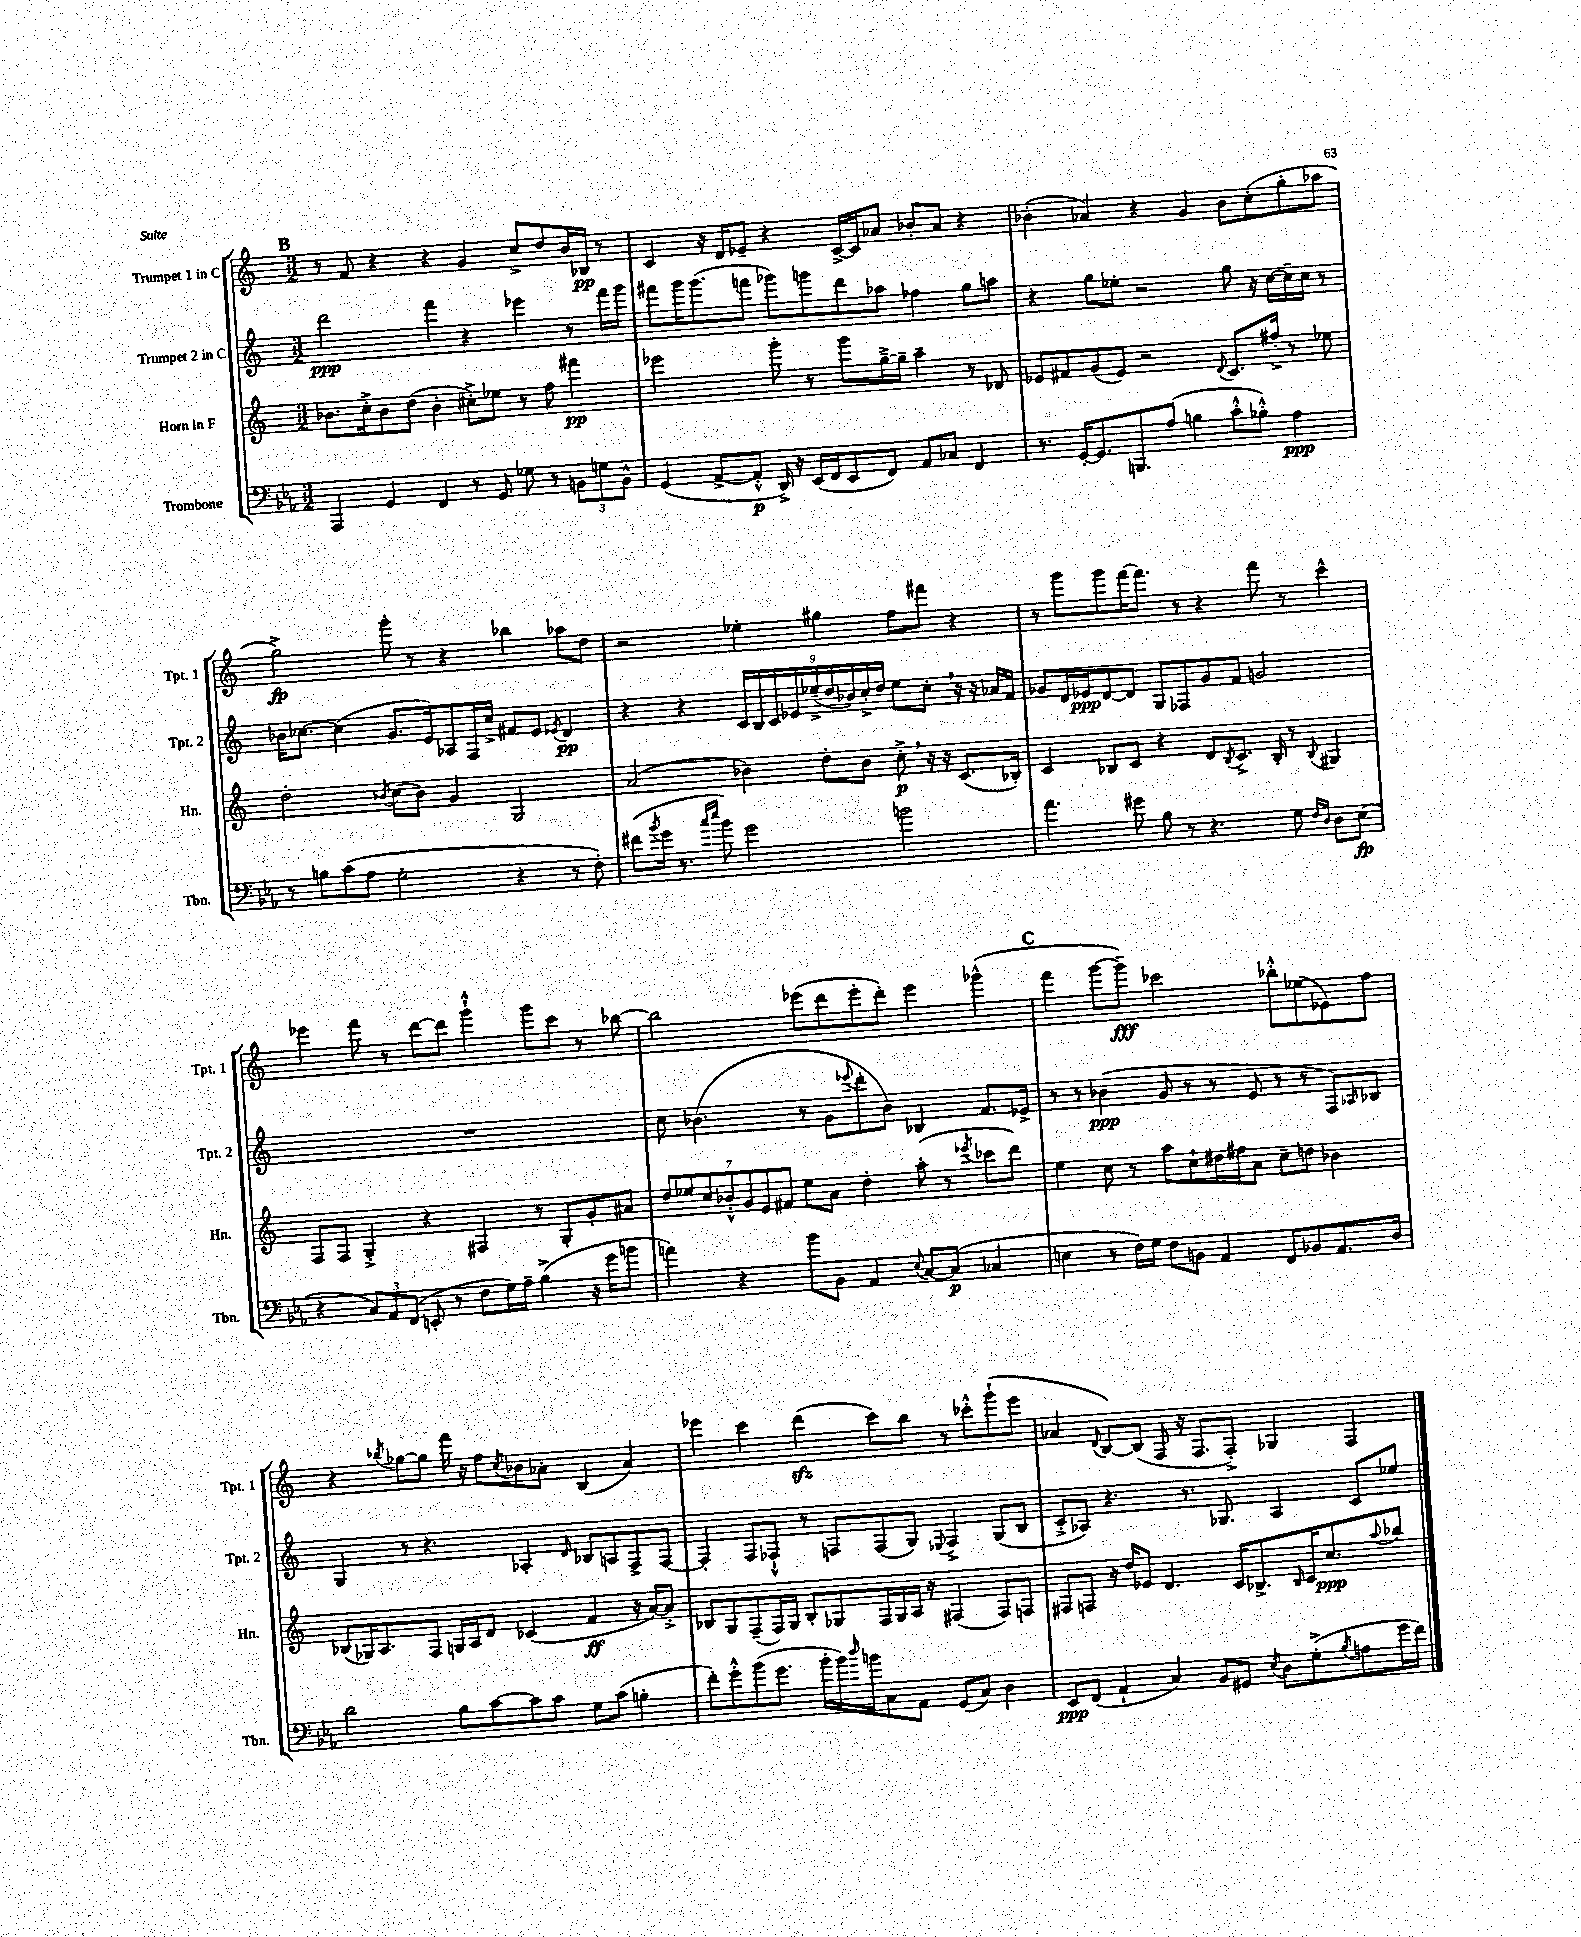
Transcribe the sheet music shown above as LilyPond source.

<<
\new StaffGroup <<
\new Staff = "s0" \with { instrumentName = "Trumpet 1 in C" shortInstrumentName = "Tpt. 1" } {
    \clef treble \key c \major \numericTimeSignature \time 3/2
    \mark \markup { \bold "B" } r8 f'8 r4 r4 g'4 c''8-> d''8 b'16 bes16\pp r8 |
    c'4 r16 d'16 ees'8-- r4 c'16~-> c'16 aes'8 bes'8-. aes'8 r4 |
    bes'4-.( aes'4) r4 g'4 bes'8 c''8-.( g''8-. aes''8 |
    g''2->\fp) g'''8-. r8 r4 bes''4 aes''8 d''8 |
    r2 ees''4-. gis''4 f''8 fis'''8 r4 |
    r8 g'''8 g'''8 f'''16~ f'''8. r8 r4 f'''8 r8 c'''4-^ |
    ees'''4 f'''8 r8 d'''8~ d'''8 g'''4-!-^ g'''8 c'''8 r8 bes''8~ |
    bes''2 ees'''8( d'''8 ees'''8-. d'''8-.) ees'''4 ges'''4-^( |
    \mark \markup { \bold "C" } f'''4 g'''8~ g'''8--\fff) ces'''2 bes''8-.-^ ees''8( ees'8) f''8 |
    r4 \acciaccatura { bes''8 } ges''8~ ges''8 f'''16 r16 f''8 \acciaccatura { c''8 } bes'8 aes'8-. b4( aes'4) |
    ees'''4 c'''4 d'''4\sfz( c'''8) b''8 r8 ces'''8-.-^ g'''8-!( ees'''8 |
    aes'4 \appoggiatura { d'8 } b8~) b8( f8 r16 f8. f8-.->) ges4 f4 \bar "|." |
}
\new Staff = "s1" \with { instrumentName = "Trumpet 2 in C" shortInstrumentName = "Tpt. 2" } {
    \clef treble \key c \major \numericTimeSignature \time 3/2
    \mark \markup { \bold "B" } d'''2\ppp f'''4 r4 ees'''4 r8 f'''16 g'''16 |
    fis'''8 g'''16 g'''8.( f'''8 ges'''8) g'''8 d'''8 aes''8 fes''4 g''8 a''8 |
    r4 g''8 ees''8-. r2 g''8 r16 c''16~ c''16-- c''16 r8 |
    bes'16 ces''8.~ ces''4( g'8. e'16) aes8 f16 ces''16-> fis'8 e'8 \acciaccatura { ees'8 } d'4\pp |
    r4 r4 \tuplet 9/8 { c'16 b16 c'16 ees'16 ees''16--->( d''16 bes'16) c''16-.-> d''16 } ees''8 c''8-. \breathe r16 r16 aes'16 f'16 |
    ges'8 d'16 ees'16\ppp d'8~ d'8 g8 fes8 ges'8 f'8 g'2 |
    R1. |
    c''8 bes'4.( r8 g'8 \appoggiatura { ees'''8 } d'''8-. bes'8) bes4 f'8. ees'16-> |
    \mark \markup { \bold "C" } r8 r8 bes'4\ppp( g'8 r8 r8 e'8 r8 r8 f8) \grace { aes16 } bes8 |
    g4 r8 r4. aes4-. \grace { d'16 } bes8 a8 f8-> f8~ |
    f4-. f8 fes8-!-^ r8 f8 f8( g8) \appoggiatura { ees8 } f4-> g8( b8 |
    c'8-.-> aes8) r4. r8. ges8. aes4 c'8 ees''8 \bar "|." |
}
\new Staff = "s2" \with { instrumentName = "Horn in F" shortInstrumentName = "Hn." } {
    \clef treble \key c \major \numericTimeSignature \time 3/2
    \mark \markup { \bold "B" } bes'8. c''16-.-> bes'8 d''8( bes'4-. cis''8-.->) ees''8 r8 f''8 fis'''4\pp |
    ees'''2 g'''8-. r8 g'''8 g''16~---> g''16-- a''4-- r8 des'8 |
    ees'8 fis'8 g'8( ees'8) r2 \appoggiatura { d'8 } c'8. fis''16-.-> r8 ees''8 |
    d''2-. \acciaccatura { bes'8 } c''8( bes'8) g'4 g2 |
    a'2( bes'4) d''8-. bes'8 c''8-.->\p \breathe r16 r16 c'8.( bes16-.) |
    c'4 bes8 c'8 r4 d'8 \acciaccatura { bes8 } c'8.-> bes16-. r8 \appoggiatura { bes8 } gis4 |
    f8 f8 g4-.-> r4 fis4 r8 g8-. g'8-. ais'8 |
    \tuplet 7/4 { d''8 ees''8 c''8 bes'8-.-^ g'8 e'8 fis'8 } ees''8 a'8 d''4-. a''8-.( r8 \acciaccatura { ees'''8 } ces'''8 d'''8) |
    \mark \markup { \bold "C" } e''4 c''8 r8 a''8 c''8-! dis''16 fis''16 a'8 c''8-- d''8 bes'4 |
    bes8( ges16) a8. f8 g16 a16 d'8 ces'4( f'4\ff r16 a'16~) a'8-.-> |
    bes8 g8 f8--( f16) g16 bes8-. ges8 f16 ges16 a16 r16 fis4( fis8) f8 |
    fis8 f8 r16 d''16 ees'8 d'4. c'16 bes8.-> \grace { bes16 } c'16 c''8.\ppp \appoggiatura { a''8 } bes''8 \bar "|." |
}
\new Staff = "s3" \with { instrumentName = "Trombone" shortInstrumentName = "Tbn." } {
    \clef bass \key ees \major \numericTimeSignature \time 3/2
    \mark \markup { \bold "B" } aes,,4 g,4 f,4 r8 g,8 ges8 r8 \tuplet 3/2 { b,8 g8 b,8-^ } |
    g,4( aes,8~-> aes,8-.-^\p d,16->) r16 ees,16( f,16 ees,8 f,8) aes,8 ces8 f,4 |
    r8. g,16~-. g,8. b,,8. aes8( b4 c'8-.-^ bes8-.-^) aes4\ppp |
    r8 b8 c'8( aes8 g2-. r4 r8 f8-.) |
    fis'8( \acciaccatura { bes'8 } g'16 r8. \grace { c''16 ees''16 } bes'8) g'2 b'2 |
    aes'4. gis'8 bes8 r8 r4. g8 \grace { f16 d16 } d8 ees8\fp( |
    r4 \tuplet 3/2 { c8) aes,8 f,8( } e,8-. r8 f8 g16) aes16-- bes4->( r16 g'16 b'8 |
    a'4) r4 bes'8 bes,8 aes,4 \appoggiatura { ees8 } c8~ c8\p( ces4 |
    \mark \markup { \bold "C" } e4 r8 f16) g16 f8 b,8 aes,4 f,8 bes,8 aes,8. d16 |
    d'2 bes8 c'8~ c'8 c'8 g8 c'8( b4-. |
    f'8-.) g'8-.-^ bes'8( g'8. bes'16-. bes'16) \grace { d''16 } b'16 c8 aes,8 g,8( c8) d4 |
    ees,8\ppp f,8( aes,4-! c4) bes,8 gis,8 \acciaccatura { ees8 } d8 g8-.->( \acciaccatura { bes8 } a8 g'16 f'16) \bar "|." |
}
>>
>>
\layout { \context { \Score \remove "Bar_number_engraver" } }
